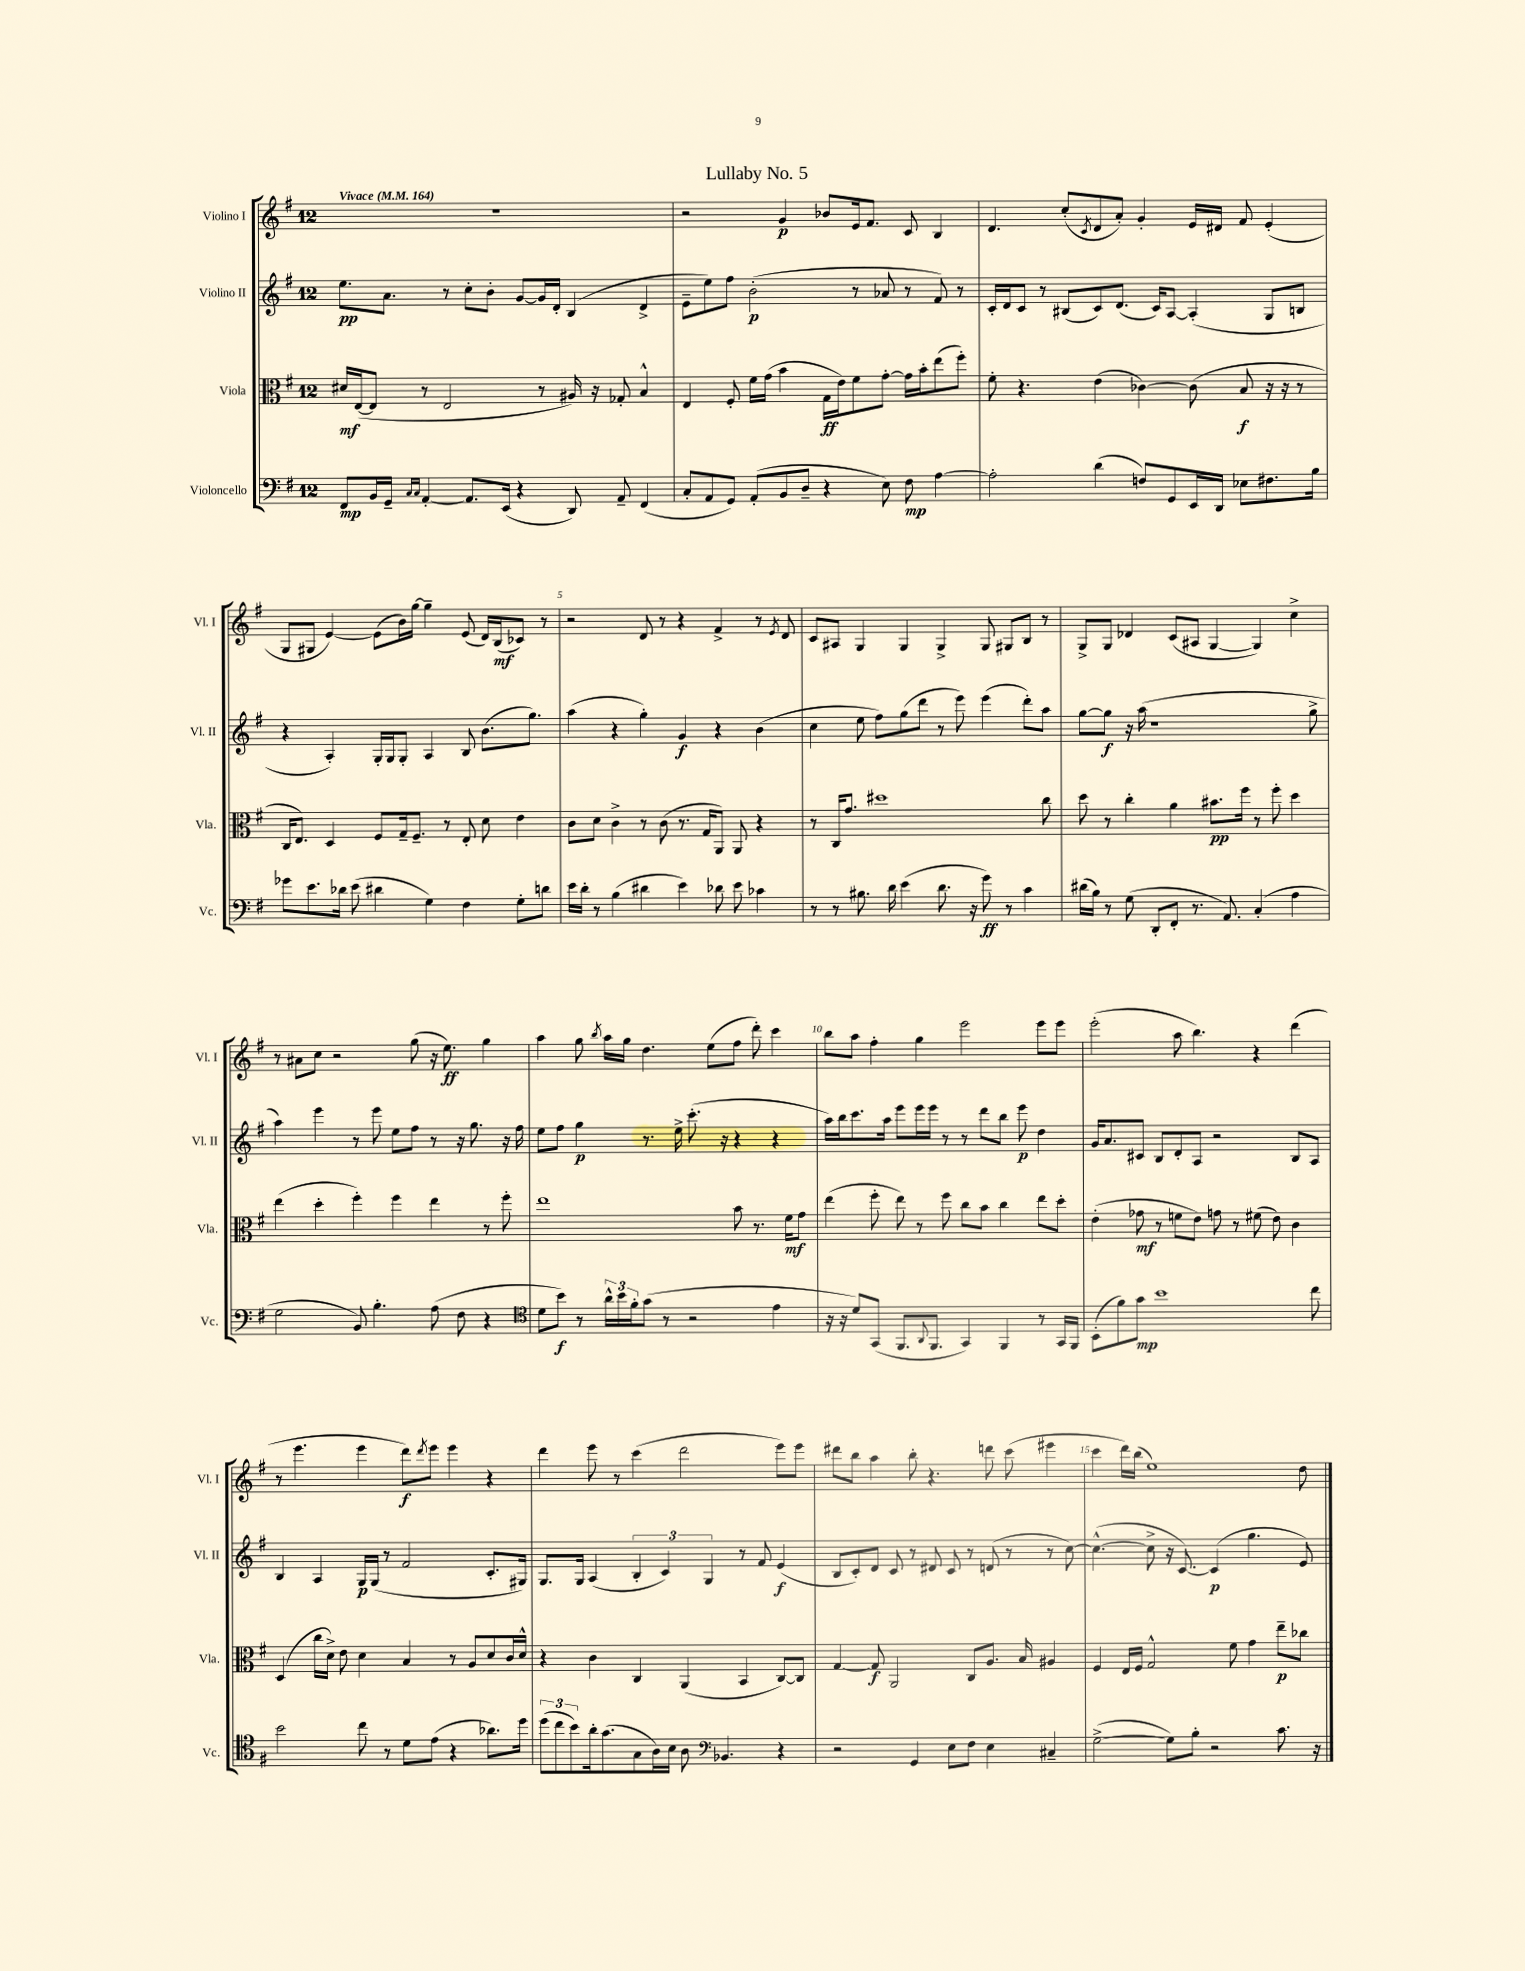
\header { title = "Lullaby No. 5" }
<<
\new StaffGroup <<
\new Staff = "s0" \with { instrumentName = "Violino I" shortInstrumentName = "Vl. I" } {
    \clef treble \key g \major \once \override Staff.TimeSignature.style = #'single-digit \time 12/8 \tempo "Vivace" 4 = 164
    R1. |
    r2 g'4\p bes'8 e'16 fis'8. c'8 b4 |
    d'4. c''8-.( \acciaccatura { c'8 } d'8 a'8-.) g'4-. e'16 dis'16 fis'8 e'4-.( |
    g8 gis8 e'4~) e'8( b'16) g''16~ g''4-- e'8( d'16) b16\mf( ces'8) r8 |
    r2 d'8 r8 r4 fis'4-> r8 \acciaccatura { e'8 } d'8 |
    c'8 ais8 g4 g4 g4-> g8 gis8 b8 r8 |
    g8-> g8 des'4 c'8( ais8 g4~ g4) c''4-> |
    r8 ais'8 c''8 r2 g''8( r16 e''8.\ff) g''4 |
    a''4 g''8 \acciaccatura { b''8 } a''16 g''16 d''4. e''8( fis''8 d'''8-.) c'''4 |
    b''8 a''8 fis''4-. g''4 e'''2 e'''8 e'''8 |
    e'''2-.( a''8 b''4.) r4 d'''4( |
    r8 e'''4. e'''4 d'''8\f) \acciaccatura { d'''8 } e'''8 e'''4 r4 |
    d'''4 e'''8 r8 c'''4( d'''2 e'''8) e'''8 |
    dis'''8 b''8 a''4 b''8-. r4. d'''8 c'''8( eis'''4 |
    c'''4 d'''16) b''16( e''1) d''8 \bar "|." |
}
\new Staff = "s1" \with { instrumentName = "Violino II" shortInstrumentName = "Vl. II" } {
    \clef treble \key g \major \once \override Staff.TimeSignature.style = #'single-digit \time 12/8
    e''8.\pp a'8. r8 c''8-. b'8-. g'8~ g'16 d'16-. b4( d'4-> |
    e'8-- e''8) fis''8 b'2-.\p( r8 aes'8 r8 fis'8) r8 |
    c'16-. d'16 c'8 r8 bis8( c'8) d'8.( c'16) a8~ a4-.( g8 b8 |
    r4 a4-.) g16-. g16 g8-. a4 b8 b'8.( g''8.) |
    a''4( r4 g''4-.) g'4\f r4 b'4( |
    c''4 e''8 fis''8) g''8( d'''8 r8 e'''8) e'''4( d'''8-.) a''8 |
    g''8~ g''8\f r16 a''16( r1 g''8-> |
    a''4) e'''4 r8 e'''8 e''8 fis''8 r8 r16 g''8. r16 fis''16 |
    e''8 fis''8 g''4\p r8. e''16-> c'''8.-.( r16 r4 r4 |
    a''16) b''16 c'''8. a''16 e'''8 e'''16 e'''16 r8 r8 d'''8 b''8 e'''8\p d''4 |
    g'16 a'8. cis'8 b8 d'8-. a8 r2 b8 a8 |
    b4 a4 g16\p g16( r8 fis'2 c'8.-. gis16) |
    g8. g16 a4( \tuplet 3/2 { b4-. c'4) g4 } r8 fis'8 e'4\f( |
    b8 c'8-.) d'8 c'8 r8 dis'8 c'8 r8 d'8( r8 r8 c''8~) |
    c''4.~-^( c''8-> r16 c'8.~) c'4\p( g''4. e'8) \bar "|." |
}
\new Staff = "s2" \with { instrumentName = "Viola" shortInstrumentName = "Vla." } {
    \clef alto \key g \major \once \override Staff.TimeSignature.style = #'single-digit \time 12/8
    dis'16\mf e16~( e8 r8 e2 r8 ais16) r16 ges8-. b4-^ |
    e4 fis8-. fis'16 g'16( b'4 g16\ff e'16) fis'8 g'8~-. g'16 b'16-. e''8( fis''8-.) |
    fis'8-. r4. e'4( ces'4~) ces'8( b8\f r16 r16 r8 |
    c16 e8.) d4 fis8 g16-- fis8.-- r8 e8-. d'8 e'4 |
    c'8 d'8 c'4-> r8 c'8( r8. g16 a,8) a,8 r4 |
    r8 c16 g'8. dis''1 c''8 |
    d''8 r8 c''4-. a'4 bis'8.\pp fis''16 r8 fis''8-. d''4 |
    e''4( d''4-. fis''4-.) fis''4 e''4 r8 fis''8-. |
    e''1 b'8 r8. fis'16\mf g'8 |
    e''4( fis''8-. e''8) r8 fis''8 c''8 b'8 c''4 e''8 d''8-. |
    e'4-.( ges'8\mf r8 f'8 e'8) g'8 r8 fis'8( e'8) c'4 |
    d4( c''16 d'16->) e'8 d'4 b4 r8 a8 d'8 c'16 d'16-^ |
    r4 c'4 c4 a,4( b,4 c8~) c8 |
    g4~ g8\f a,2 c8 a8. b16 ais4 |
    fis4 e16 fis16 g2-^ fis'8 g'4 e''8--\p ces''8 \bar "|." |
}
\new Staff = "s3" \with { instrumentName = "Violoncello" shortInstrumentName = "Vc." } {
    \clef bass \key g \major \once \override Staff.TimeSignature.style = #'single-digit \time 12/8
    fis,8\mp b,16 g,16-- \grace { c16 c16 } a,4~-. a,8. e,16( r4 d,8) a,8-- fis,4( |
    c8-. a,8 g,8) a,8-.( b,8 d8-- r4 e8) fis8\mp a4~ |
    a2-. d'4( f8) g,8 e,16 d,16 ees8 fis8. b16 |
    ges'8 e'8. des'16 e'8( dis'4 g4) fis4 g8-. d'8 |
    e'16 d'16-. r8 b4( dis'4 e'4) des'8 e'8 ces'4 |
    r8 r8 bis8. d'16 e'4( d'8. r16 g'8\ff) r8 c'4 |
    dis'16( b16) r8 g8( d,8-. fis,8-. r8. a,8.) c4-.( a4 |
    g2 b,8) b4.-. a8( fis8 r4 |
    \clef tenor d'8 b'8\f) r8 \tuplet 3/2 { a'16-^ b'16 fis'16-. } g'8( r8 r2 e'4 |
    r16 r16 d'8) g,8( fis,8. \appoggiatura { a,8 } fis,8. g,4) fis,4 r8 g,16 fis,16 |
    b,8-.( fis'8) g'8\mp b'1 c''8 |
    b'2 c''8 r8 d'8 e'8( r4 aes'8.) d''16 |
    \tuplet 3/2 { d''8( c''8 b'8) } a'16-. g'8.( g8 a16) b16 a8 \clef bass bes,4. r4 |
    r2 g,4 e8 fis8 e4 cis4-- |
    g2~->( g8) b8-. r2 c'8. r16 \bar "|." |
}
>>
>>
\layout { \context { \Score \override BarNumber.break-visibility = ##(#f #t #t) barNumberVisibility = #(every-nth-bar-number-visible 5) } }
